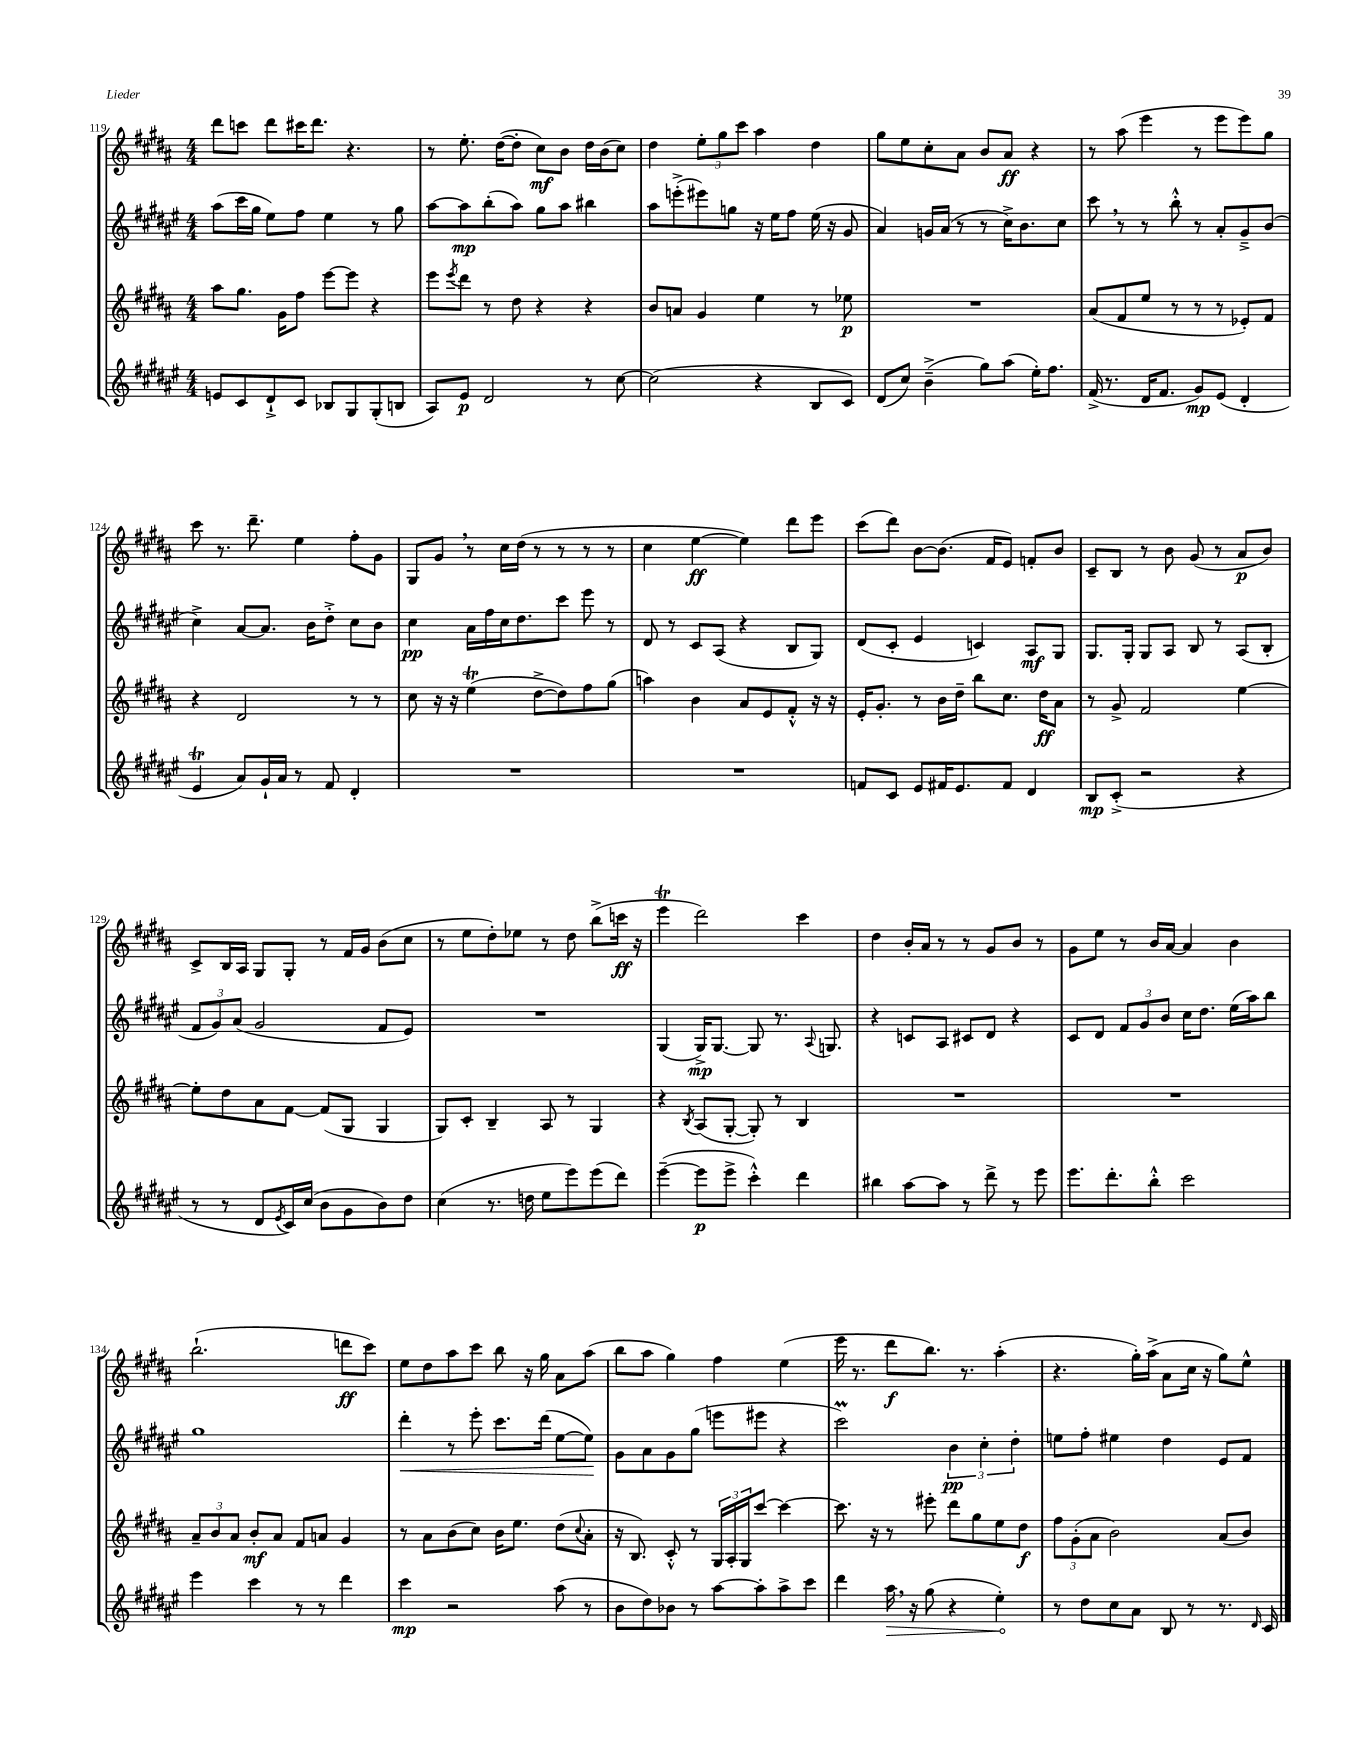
<<
\new StaffGroup <<
\new Staff = "s0" {
    \clef treble \key b \major \numericTimeSignature \time 4/4
    dis'''8 c'''8 dis'''8 cis'''16 dis'''8. r4. |
    r8 e''8.-. dis''16~( dis''8-. cis''8\mf) b'8 dis''16 b'16( cis''8) |
    dis''4 \tuplet 3/2 { e''8-. gis''8 cis'''8 } ais''4 dis''4 |
    gis''8 e''8 cis''8-. ais'8 b'8 ais'8\ff r4 |
    r8 ais''8( e'''4 r8 e'''8 e'''8) gis''8 |
    cis'''8 r8. dis'''8.-- e''4 fis''8-. gis'8 |
    gis8 gis'8 \breathe r8 cis''16 dis''16( r8 r8 r8 r8 |
    cis''4 e''4~\ff e''4) dis'''8 e'''8 |
    cis'''8( dis'''8) b'8~ b'8.( fis'16 e'8) f'8-. b'8 |
    cis'8-- b8 r8 b'8 gis'8( r8 ais'8\p b'8) |
    cis'8-> b16 ais16 gis8 gis8-. r8 fis'16 gis'16 b'8( cis''8 |
    r8 e''8 dis''8-.) ees''8 r8 dis''8 b''8->( c'''16\ff r16 |
    e'''4\trill dis'''2) cis'''4 |
    dis''4 b'16-. ais'16 r8 r8 gis'8 b'8 r8 |
    gis'8 e''8 r8 b'16 ais'16~ ais'4 b'4 |
    b''2.-!( d'''8\ff cis'''8) |
    e''8 dis''8 ais''8 cis'''8 b''8 r16 gis''16 ais'8 ais''8( |
    b''8 ais''8 gis''4) fis''4 e''4( |
    e'''16 r8. dis'''8\f b''8.) r8. ais''4-.( |
    r4. gis''16-.) ais''16->( ais'8 cis''16 r16 gis''8) e''8-^ \bar "|." |
}
\new Staff = "s1" {
    \clef treble \key fis \major \numericTimeSignature \time 4/4
    ais''8( cis'''16 gis''16 eis''8) fis''8 eis''4 r8 gis''8 |
    ais''8~ ais''8\mp b''8-.( ais''8) gis''8 ais''8 bis''4 |
    ais''8 e'''8-.->( eis'''8) g''8 r16 eis''16 fis''8 eis''16( r16 gis'8 |
    ais'4) g'16 ais'16( r8 r8 cis''16->) b'8. cis''8 |
    cis'''8 \breathe r8 r8 b''8-.-^ r8 ais'8-. gis'8---> b'8( |
    cis''4->) ais'8~ ais'8. b'16 dis''8-.-> cis''8 b'8 |
    cis''4\pp ais'16 fis''16 cis''16 dis''8. cis'''8 eis'''8 r8 |
    dis'8 r8 cis'8 ais8( r4 b8 gis8) |
    dis'8( cis'8-. eis'4 c'4) ais8\mf gis8 |
    gis8. gis16-. gis8 ais8 b8 r8 ais8( b8-. |
    \tuplet 3/2 { fis'8 gis'8) ais'8( } gis'2 fis'8 eis'8) |
    R1 |
    gis4( gis16->\mp) gis8.~ gis8 r8. \appoggiatura { ais8 } g8. |
    r4 c'8 ais8 cis'8 dis'8 r4 |
    cis'8 dis'8 \tuplet 3/2 { fis'8 gis'8 b'8 } cis''16 dis''8. eis''16( ais''16) b''8 |
    gis''1 |
    dis'''4-.\< r8 eis'''8-. cis'''8. dis'''16( eis''8~ eis''8\!) |
    gis'8 ais'8 gis'8 gis''8( e'''8 eis'''8 r4 |
    cis'''2\prall) \tuplet 3/2 { b'4\pp cis''4-. dis''4-. } |
    e''8 fis''8-. eis''4 dis''4 eis'8 fis'8 \bar "|." |
}
\new Staff = "s2" {
    \clef treble \key b \major \numericTimeSignature \time 4/4
    ais''8 gis''8. gis'16 fis''8 e'''8~ e'''8 r4 |
    e'''8 \acciaccatura { e'''8 } dis'''8 r8 dis''8 r4 r4 |
    b'8 a'8 gis'4 e''4 r8 ees''8\p |
    R1 |
    ais'8( fis'8 e''8 r8 r8 r8 ees'8-.) fis'8 |
    r4 dis'2 r8 r8 |
    cis''8 r16 r16 e''4\trill( dis''8~-> dis''8) fis''8 gis''8( |
    a''4) b'4 ais'8 e'8 fis'8-.-^ r16 r16 |
    e'16-. gis'8.-. r8 b'16 dis''16-- b''8 cis''8. dis''16\ff ais'8 |
    r8 gis'8-> fis'2 e''4~ |
    e''8-. dis''8 ais'8 fis'8~ fis'8( gis8 gis4 |
    gis8) cis'8-. b4-- ais8 r8 gis4 |
    r4 \acciaccatura { b8 } ais8( gis8~-. gis8-.) r8 b4 |
    R1 |
    R1 |
    \tuplet 3/2 { ais'8-- b'8 ais'8 } b'8-.\mf ais'8 fis'8 a'8 gis'4 |
    r8 ais'8 b'8( cis''8) b'16 e''8. dis''8( \appoggiatura { cis''8 } ais'8-. |
    r16 b8.) cis'8-.-^ r8 \tuplet 3/2 { gis16 ais16-. gis16 } cis'''8~ cis'''4~ |
    cis'''8. r16 r8 eis'''8-. dis'''8 gis''8 e''8 dis''8\f |
    \tuplet 3/2 { fis''8 gis'8-.( ais'8 } b'2) ais'8( b'8) \bar "|." |
}
\new Staff = "s3" {
    \clef treble \key fis \major \numericTimeSignature \time 4/4
    e'8 cis'8 dis'8-!-> cis'8 bes8 gis8 gis8-.( b8 |
    ais8) eis'8\p dis'2 r8 cis''8~ |
    cis''2( r4 b8 cis'8) |
    dis'8( cis''8) b'4--->( gis''8) ais''8( eis''16-.) fis''8. |
    fis'16->( r8. dis'16 fis'8. gis'8\mp) eis'8( dis'4-. |
    eis'4\trill ais'8) gis'16-! ais'16 r8 fis'8 dis'4-. |
    R1 |
    R1 |
    f'8 cis'8 eis'8 fis'16 eis'8. fis'8 dis'4 |
    b8\mp cis'8-.->( r2 r4 |
    r8 r8 dis'8 \acciaccatura { eis'8 } cis'16) cis''16( b'8 gis'8 b'8) dis''8 |
    cis''4( r8. d''16 eis''8 eis'''8) eis'''8( dis'''8) |
    eis'''4~--( eis'''8\p eis'''8-> cis'''4-.-^) dis'''4 |
    bis''4 ais''8~ ais''8 r8 dis'''8-> r8 eis'''8 |
    eis'''8. dis'''8.-. b''8-.-^ cis'''2 |
    eis'''4 cis'''4 r8 r8 dis'''4 |
    cis'''4\mp r2 ais''8( r8 |
    b'8 dis''8) bes'8 r8 ais''8~ ais''8-. ais''8-> cis'''8 |
    dis'''4 \once \override Hairpin.circled-tip = ##t ais''16\> \breathe r16 gis''8( r4 eis''4-.\!) |
    r8 dis''8 cis''8 ais'8 b8 r8 r8. \grace { dis'16 } cis'16 \bar "|." |
}
>>
>>
\layout { \context { \Score currentBarNumber = #119 } }
